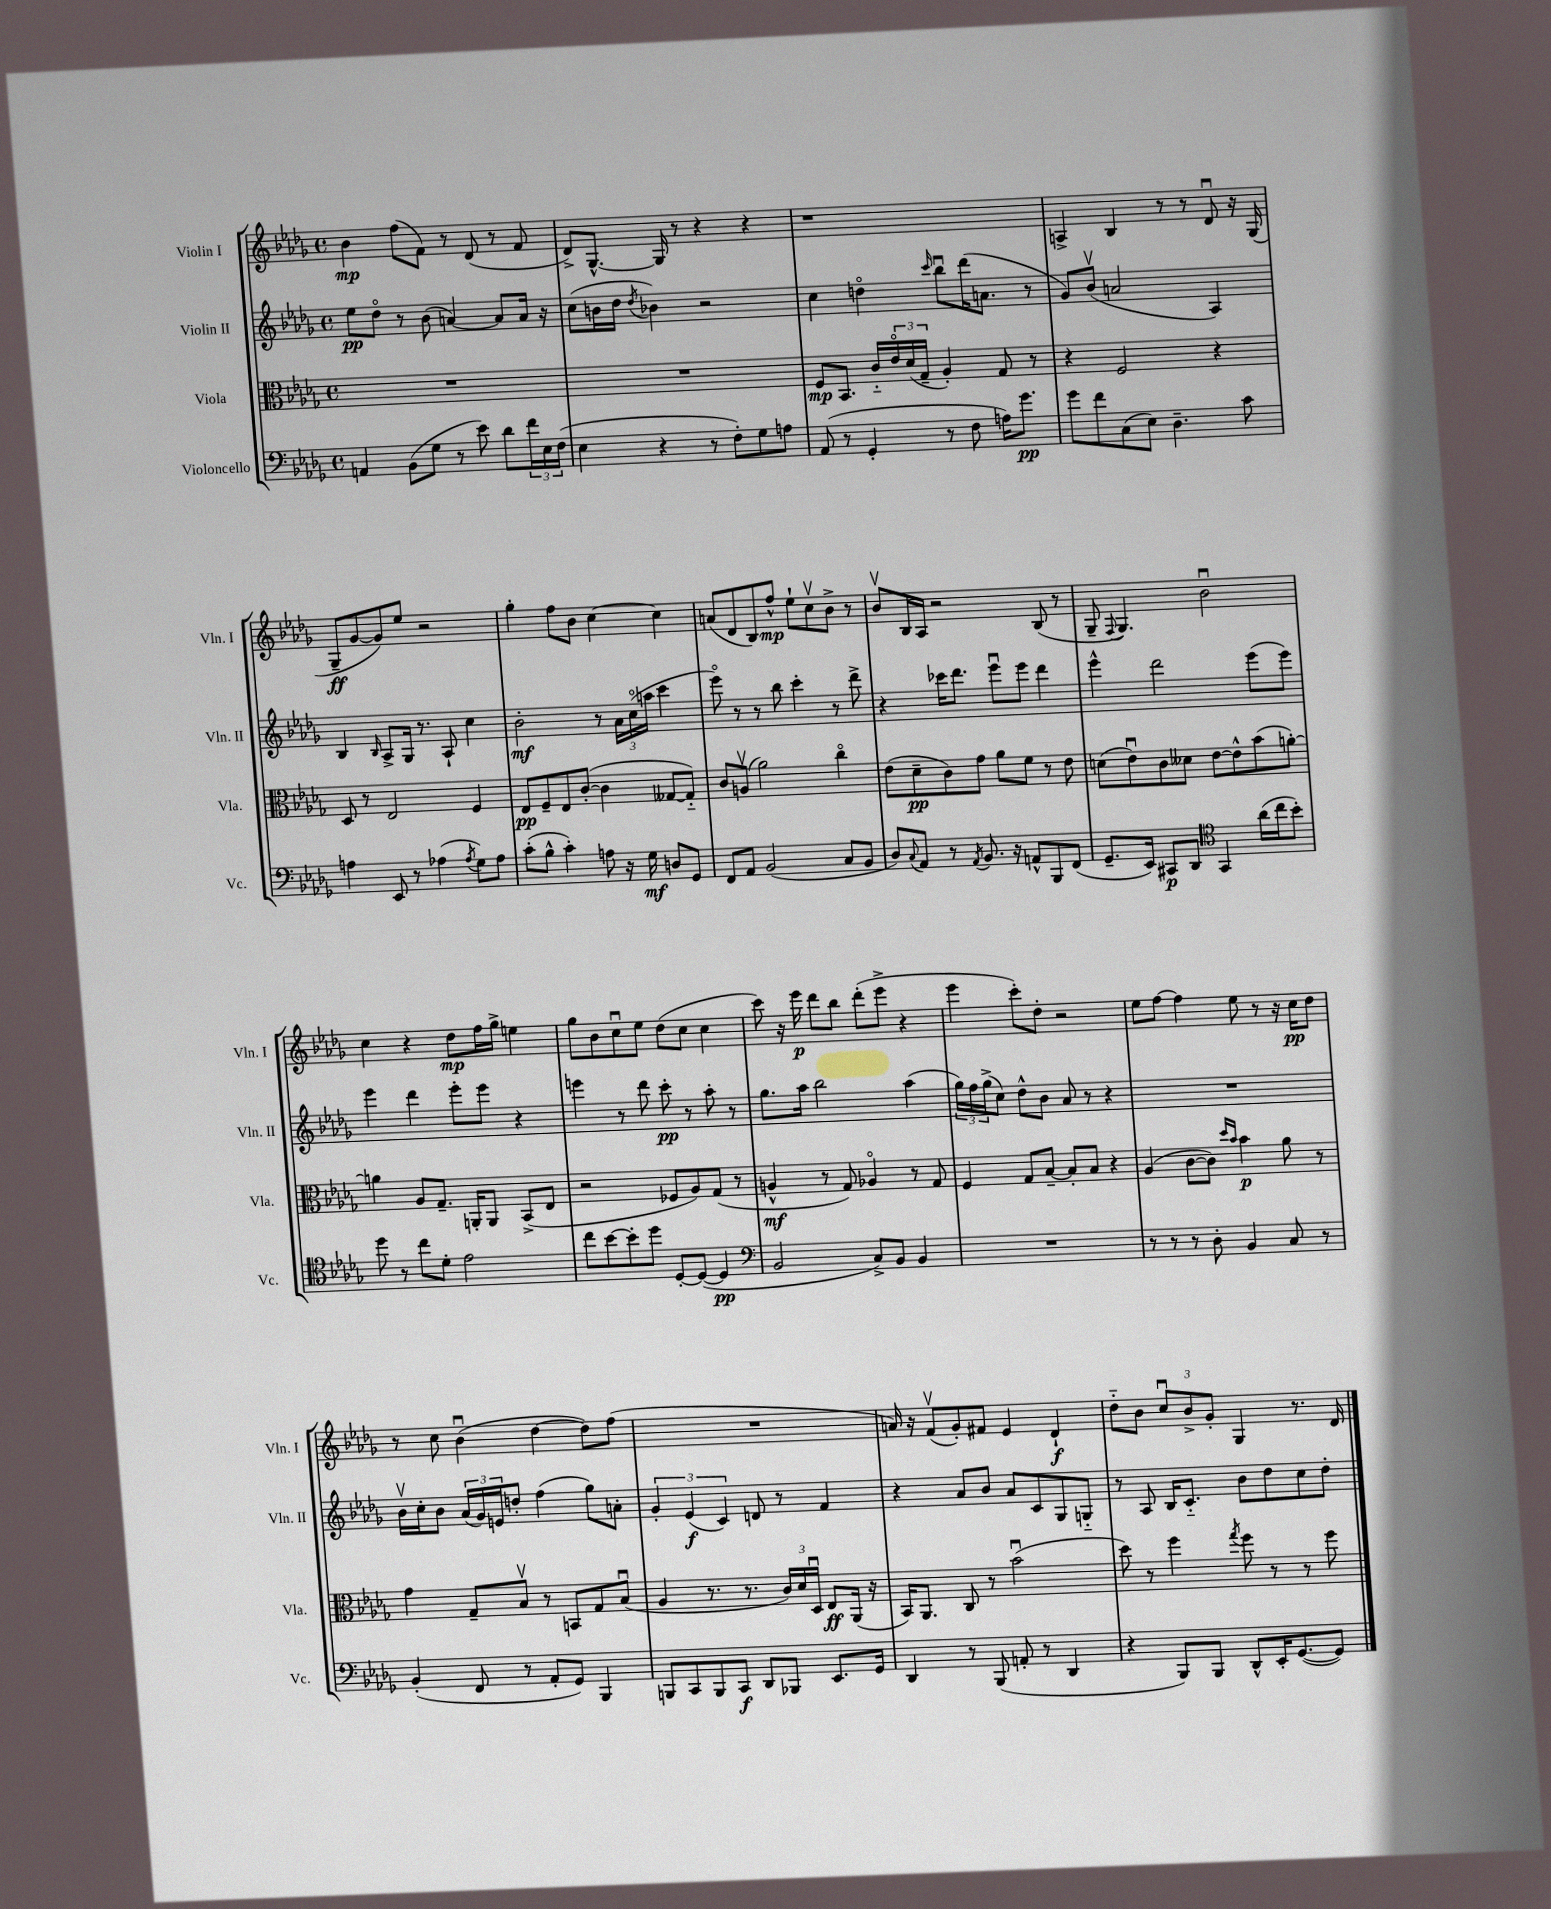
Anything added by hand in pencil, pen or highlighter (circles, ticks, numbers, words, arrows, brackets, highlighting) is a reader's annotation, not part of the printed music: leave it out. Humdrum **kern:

**kern	**dynam	**kern	**dynam	**kern	**dynam	**kern	**dynam
*part4	*part4	*part3	*part3	*part2	*part2	*part1	*part1
*staff4	*staff4	*staff3	*staff3	*staff2	*staff2	*staff1	*staff1
*I"Violoncello	*	*I"Viola	*	*I"Violin II	*	*I"Violin I	*
*I'Vc.	*	*I'Vla.	*	*I'Vln. II	*	*I'Vln. I	*
*clefF4	*	*clefC3	*	*clefG2	*	*clefG2	*
*k[b-e-a-d-g-]	*	*k[b-e-a-d-g-]	*	*k[b-e-a-d-g-]	*	*k[b-e-a-d-g-]	*
*M4/4	*	*M4/4	*	*M4/4	*	*M4/4	*
*met(c)	*	*met(c)	*	*met(c)	*	*met(c)	*
=1	=1	=1	=1	=1	=1	=1	=1
4AAn/	.	1r	.	8ee-\L	pp	4b-\	mp
.	.	.	.	8dd-\J	.	.	.
(8BB-\L	.	.	.	8r	.	(8ff\L	.
8G-\J	.	.	.	(8b-\	.	8f\J)	.
8r	.	.	.	[4an/)	.	8r	.
8e-\)	.	.	.	.	.	(8d-/	.
8d-\L	.	.	.	8a/L]	.	8r	.
24f\L	.	.	.	16a/Jk	.	8f/	.
24E-\	.	.	.	.	.	.	.
.	.	.	.	16r	.	.	.
(24F\JJ	.	.	.	.	.	.	.
=2	=2	=2	=2	=2	=2	=2	=2
4E-\	.	1r	.	(8cc\L	.	8d-^/L)	.
.	.	.	.	16bn\L	.	[8.G-^^/J	.
.	.	.	.	16dd-\JJ	.	.	.
.	.	.	.	8qdd-/	.	.	.
4r	.	.	.	4b-X\)	.	.	.
.	.	.	.	.	.	16G-/]	.
.	.	.	.	.	.	8r	.
8r	.	.	.	2r	.	4r	.
8F'\L)	.	.	.	.	.	.	.
8G-\	.	.	.	.	.	4r	.
8An\J	.	.	.	.	.	.	.
=3	=3	=3	=3	=3	=3	=3	=3
(8AA-/	.	8F/L	mp	4cc\	.	1r	.
8r	.	8.BB-/J	.	.	.	.	.
4GG-'/	.	.	.	4ddn\	.	.	.
.	.	16c/LL	.	.	.	.	.
.	.	24e-/	.	.	.	.	.
.	.	(24d-/	.	.	.	.	.
.	.	24G-~/JJ	.	.	.	.	.
.	.	.	.	16qqccc/	.	.	.
8r	.	4A-'/)	.	8bb-u\L	.	.	.
8F\	.	.	.	(16ddd-\K	.	.	.
.	.	.	.	8.an\J	.	.	.
16An\KL)	.	8G-/	.	.	.	.	.
8.g-\J	pp	.	.	.	.	.	.
.	.	8r	.	8r	.	.	.
=4	=4	=4	=4	=4	=4	=4	=4
8g-\L	.	4r	.	8g-/L)	.	4An^/	.
8f\	.	.	.	(8b-v/J	.	.	.
(8C\	.	2F/	.	2an/	.	4B-/	.
8E-\J)	.	.	.	.	.	.	.
4.D-~\	.	.	.	.	.	8r	.
.	.	.	.	.	.	8r	.
.	.	4r	.	4A-/)	.	8d-u/	.
8c\	.	.	.	.	.	16r	.
.	.	.	.	.	.	(16G-/	.
!!LO:LB:g=z
=5	=5	=5	=5	=5	=5	=5	=5
4An\	.	8D-/	.	4B-/	.	8G-~/L	ff
.	.	8r	.	.	.	[8g-/	.
.	.	.	.	16qqB-/	.	.	.
8EE-/	.	2E-/	.	8A-^/L	.	8g-/])	.
8r	.	.	.	16G-/Jk	.	8ee-/J	.
.	.	.	.	8.r	.	.	.
(4A-X\	.	.	.	.	.	2r	.
.	.	.	.	8A-`/	.	.	.
8qA-/	.	.	.	.	.	.	.
8G-\L)	.	4F/	.	4cc\	.	.	.
8A-\J	.	.	.	.	.	.	.
=6	=6	=6	=6	=6	=6	=6	=6
(8c'\L	.	8E-/L	pp	2b-'\	mf	4gg-'\	.
8B-^^\J	.	8F~/	.	.	.	.	.
4c'\)	.	8E-/	.	.	.	8ff\L	.
.	.	([8c'/J	.	.	.	8b-\J	.
8An\	.	4c\]	.	8r	.	[4cc\	.
16r	.	.	.	24a-\LL	.	.	.
.	.	.	.	(24cc\	.	.	.
16G-\	mf	.	.	.	.	.	.
.	.	.	.	24aan\JJ	.	.	.
8Dn/L	.	[8G--X/L	.	4ccc\	.	4cc\]	.
8GG-/J	.	8G--/J])	.	.	.	.	.
=7	=7	=7	=7	=7	=7	=7	=7
8FF/L	.	8c/L	.	8eee-\)	.	(8an/L	.
8AA-/J	.	(8Anv/J	.	8r	.	8d-/	.
(2BB-/	.	2a-\)	.	8r	.	8B-/)	.
.	.	.	.	8bb-\	.	8ff^^/J	mp
.	.	.	.	4ccc'\	.	8ee-`\L	.
.	.	.	.	.	.	8ccv\	.
8C/L	.	4cc\	.	8r	.	8b-^\J	.
8BB-/J	.	.	.	8ddd-^\	.	8r	.
=8	=8	=8	=8	=8	=8	=8	=8
8D-/L)	.	(8e-\L	.	4r	.	8b-v/L	.
8qqC/	.	.	.	.	.	.	.
8AA-/J	.	8d-~\	pp	.	.	16B-/L	.
.	.	.	.	.	.	16A-/JJ	.
8r	.	8c\)	.	16ccc-X\KL	.	2r	.
.	.	.	.	8.ddd-\J	.	.	.
8qAA-/	.	.	.	.	.	.	.
8.BB-/	.	8g-\J	.	.	.	.	.
.	.	8a-\L	.	8eee-u\L	.	.	.
16r	.	.	.	.	.	.	.
8AAn^^/L	.	8f\J	.	8eee-\J	.	.	.
8BBB-/	.	8r	.	4ddd-\	.	(8B-/	.
(8FF/J	.	8e-\	.	.	.	8r	.
=9	=9	=9	=9	=9	=9	=9	=9
8.GG-~/L	.	(8dn\L	.	4eee-^^\	.	8G-~/	.
.	.	.	.	.	.	8qqF/	.
.	.	8e-u\)	.	.	.	4.G-/)	.
16EE-/Jk)	.	.	.	.	.	.	.
8CC#X/L	p	8c\	.	2ddd-\	.	.	.
8DD-/J	.	8d--X\J	.	.	.	.	.
*clefC4	*	*	*	*	*	*	*
4GG-/	.	[8e-\L	.	.	.	2b-u\	.
.	.	8e-^^\]	.	.	.	.	.
(16a-\LL	.	(8b-\	.	(8eee-\L	.	.	.
16cc\J	.	.	.	.	.	.	.
8b-'\J)	.	[8an'\J)	.	8eee-\J)	.	.	.
!!LO:LB:g=z
=10	=10	=10	=10	=10	=10	=10	=10
8dd-\	.	4an\]	.	4eee-\	.	4cc\	.
8r	.	.	.	.	.	.	.
8cc\L	.	8A-/L	.	4ddd-\	.	4r	.
8d-'\J	.	8.G-~/J	.	.	.	.	.
2e-\	.	.	.	8eee-'\L	.	8dd-\L	mp
.	.	16AAn'/KL	.	.	.	.	.
.	.	8AA/J	.	8eee-\J	.	16ff\L	.
.	.	.	.	.	.	16gg-^\JJ	.
.	.	(8BB-^/L	.	4r	.	4een\	.
.	.	8E-/J	.	.	.	.	.
=11	=11	=11	=11	=11	=11	=11	=11
8cc\L	.	2r	.	4eeen\	.	8gg-\L	.
[8b-\	.	.	.	.	.	8b-\	.
8b-'\]	.	.	.	8r	.	8ccu\	.
8dd-\J	.	.	.	8ddd-\	.	8ee-\J	.
[8D-'/L	.	8F-X/L	.	8ccc'\	pp	(8dd-\L	.
(8D-/J_	.	8A-/)	.	8r	.	8cc\J	.
4D-/]	pp	(8G-/J	.	8aa-'\	.	4cc\	.
.	.	8r	.	8r	.	.	.
=12	=12	=12	=12	=12	=12	=12	=12
*clefF4	*	*	*	*	*	*	*
2BB-/	.	4An^^/	mf	8.gg-\L	.	8ccc\)	.
.	.	.	.	.	.	16r	.
.	.	.	.	16aa-\Jk	.	16eee-\	p
.	.	8r	.	2bb-\	.	8ddd-\L	.
.	.	8G-/)	.	.	.	8bb-\J	.
8C^/L)	.	4A-X/	.	.	.	(8ddd-'\L	.
8BB-/J	.	.	.	.	.	8eee-^\J	.
4BB-/	.	8r	.	(4aa-\	.	4r	.
.	.	8G-/	.	.	.	.	.
=13	=13	=13	=13	=13	=13	=13	=13
1r	.	4F/	.	24gg-\LL)	.	4eee-\	.
.	.	.	.	24ff\	.	.	.
.	.	.	.	(24gg-^\J	.	.	.
.	.	.	.	8cc\J)	.	.	.
.	.	8G-/L	.	8dd-^^\L	.	8ccc'\L)	.
.	.	[8B-~/J	.	8b-\J	.	8dd-'\J	.
.	.	8B-'/L]	.	8a-/	.	2r	.
.	.	8B-/J	.	8r	.	.	.
.	.	4r	.	4r	.	.	.
=14	=14	=14	=14	=14	=14	=14	=14
8r	.	(4A-/	.	1r	.	8ee-\L	.
8r	.	.	.	.	.	[8ff\J	.
8r	.	[8c\L	.	.	.	4ff\]	.
8D-'\	.	8c\J])	.	.	.	.	.
.	.	16qqdd-/LL	.	.	.	.	.
.	.	16qqb-/JJ	.	.	.	.	.
4BB-/	.	4b-\	p	.	.	8ee-\	.
.	.	.	.	.	.	8r	.
8C/	.	8a-\	.	.	.	16r	.
.	.	.	.	.	.	16cc\KL	pp
8r	.	8r	.	.	.	8dd-\J	.
!!LO:LB:g=z
=15	=15	=15	=15	=15	=15	=15	=15
(4BB-'/	.	4g-\	.	16b-v\LL	.	8r	.
.	.	.	.	16cc'\J	.	.	.
.	.	.	.	8b-\J	.	8cc\	.
8FF/	.	8G-~/L	.	(24a-/LL	.	(4b-u\	.
.	.	.	.	24g-/)	.	.	.
.	.	.	.	24en/J	.	.	.
8r	.	8B-v/J	.	8ddn'/J	.	.	.
8AA-'/L	.	8r	.	(4ff\	.	[4dd-\	.
8GG-/J)	.	8BBn/L	.	.	.	.	.
4BBB-/	.	8G-/	.	8gg-\L)	.	8dd-\L])	.
.	.	(8B-u/J	.	8an'\J	.	(8ff\J	.
=16	=16	=16	=16	=16	=16	=16	=16
8BBBn/L	.	4A-/	.	6g-'/	.	1r	.
8CC/	.	.	.	.	.	.	.
.	.	.	.	(6e-/	f	.	.
8BBB/	.	8.r	.	.	.	.	.
.	.	.	.	6c/)	.	.	.
8CC/J	f	.	.	.	.	.	.
.	.	8.r	.	.	.	.	.
8DD-/L	.	.	.	8dn/	.	.	.
8BBB-X/J	.	24c/LL)	.	8r	.	.	.
.	.	24d-/	.	.	.	.	.
.	.	24D-u/JJ	.	.	.	.	.
8.EE-/L	.	8E-/L	ff	4f/	.	.	.
.	.	(16AA-/Jk	.	.	.	.	.
16GG-/Jk	.	16r	.	.	.	.	.
=17	=17	=17	=17	=17	=17	=17	=17
4DD-/	.	16BB-/KL)	.	4r	.	16an/)	.
.	.	8.AA-/J	.	.	.	16r	.
.	.	.	.	.	.	(8fv/L	.
8r	.	8C/	.	8a-/L	.	8g-'/)	.
(8BBB-/	.	8r	.	8b-/J	.	8f#X/J	.
8AAn'/	.	(2b-u\	.	8a-/L	.	4e-/	.
8r	.	.	.	8c/	.	.	.
4DD-/	.	.	.	8G-/	.	4d-`/	f
.	.	.	.	8Gn/J	.	.	.
=18	=18	=18	=18	=18	=18	=18	=18
4r	.	8dd-\)	.	8r	.	8dd-\L	.
.	.	8r	.	8A-/	.	8b-\J	.
8BBB-/L)	.	4ff\	.	16B-/KL	.	12ccu/L	.
.	.	.	.	8.c/J	.	.	.
.	.	.	.	.	.	12b-^/	.
8BBB-/J	.	.	.	.	.	.	.
.	.	.	.	.	.	12g-'/J	.
.	.	8qgg-/	.	.	.	.	.
8DD-^^/L	.	8ff\	.	8b-\L	.	4G-/	.
16EE-'/K	.	8r	.	8dd-\	.	.	.
([8.GG-/	.	.	.	.	.	.	.
.	.	8r	.	8cc\	.	8.r	.
8GG-/J])	.	8ff\	.	8dd-'\J	.	.	.
.	.	.	.	.	.	16d-/	.
==	==	==	==	==	==	==	==
*-	*-	*-	*-	*-	*-	*-	*-
